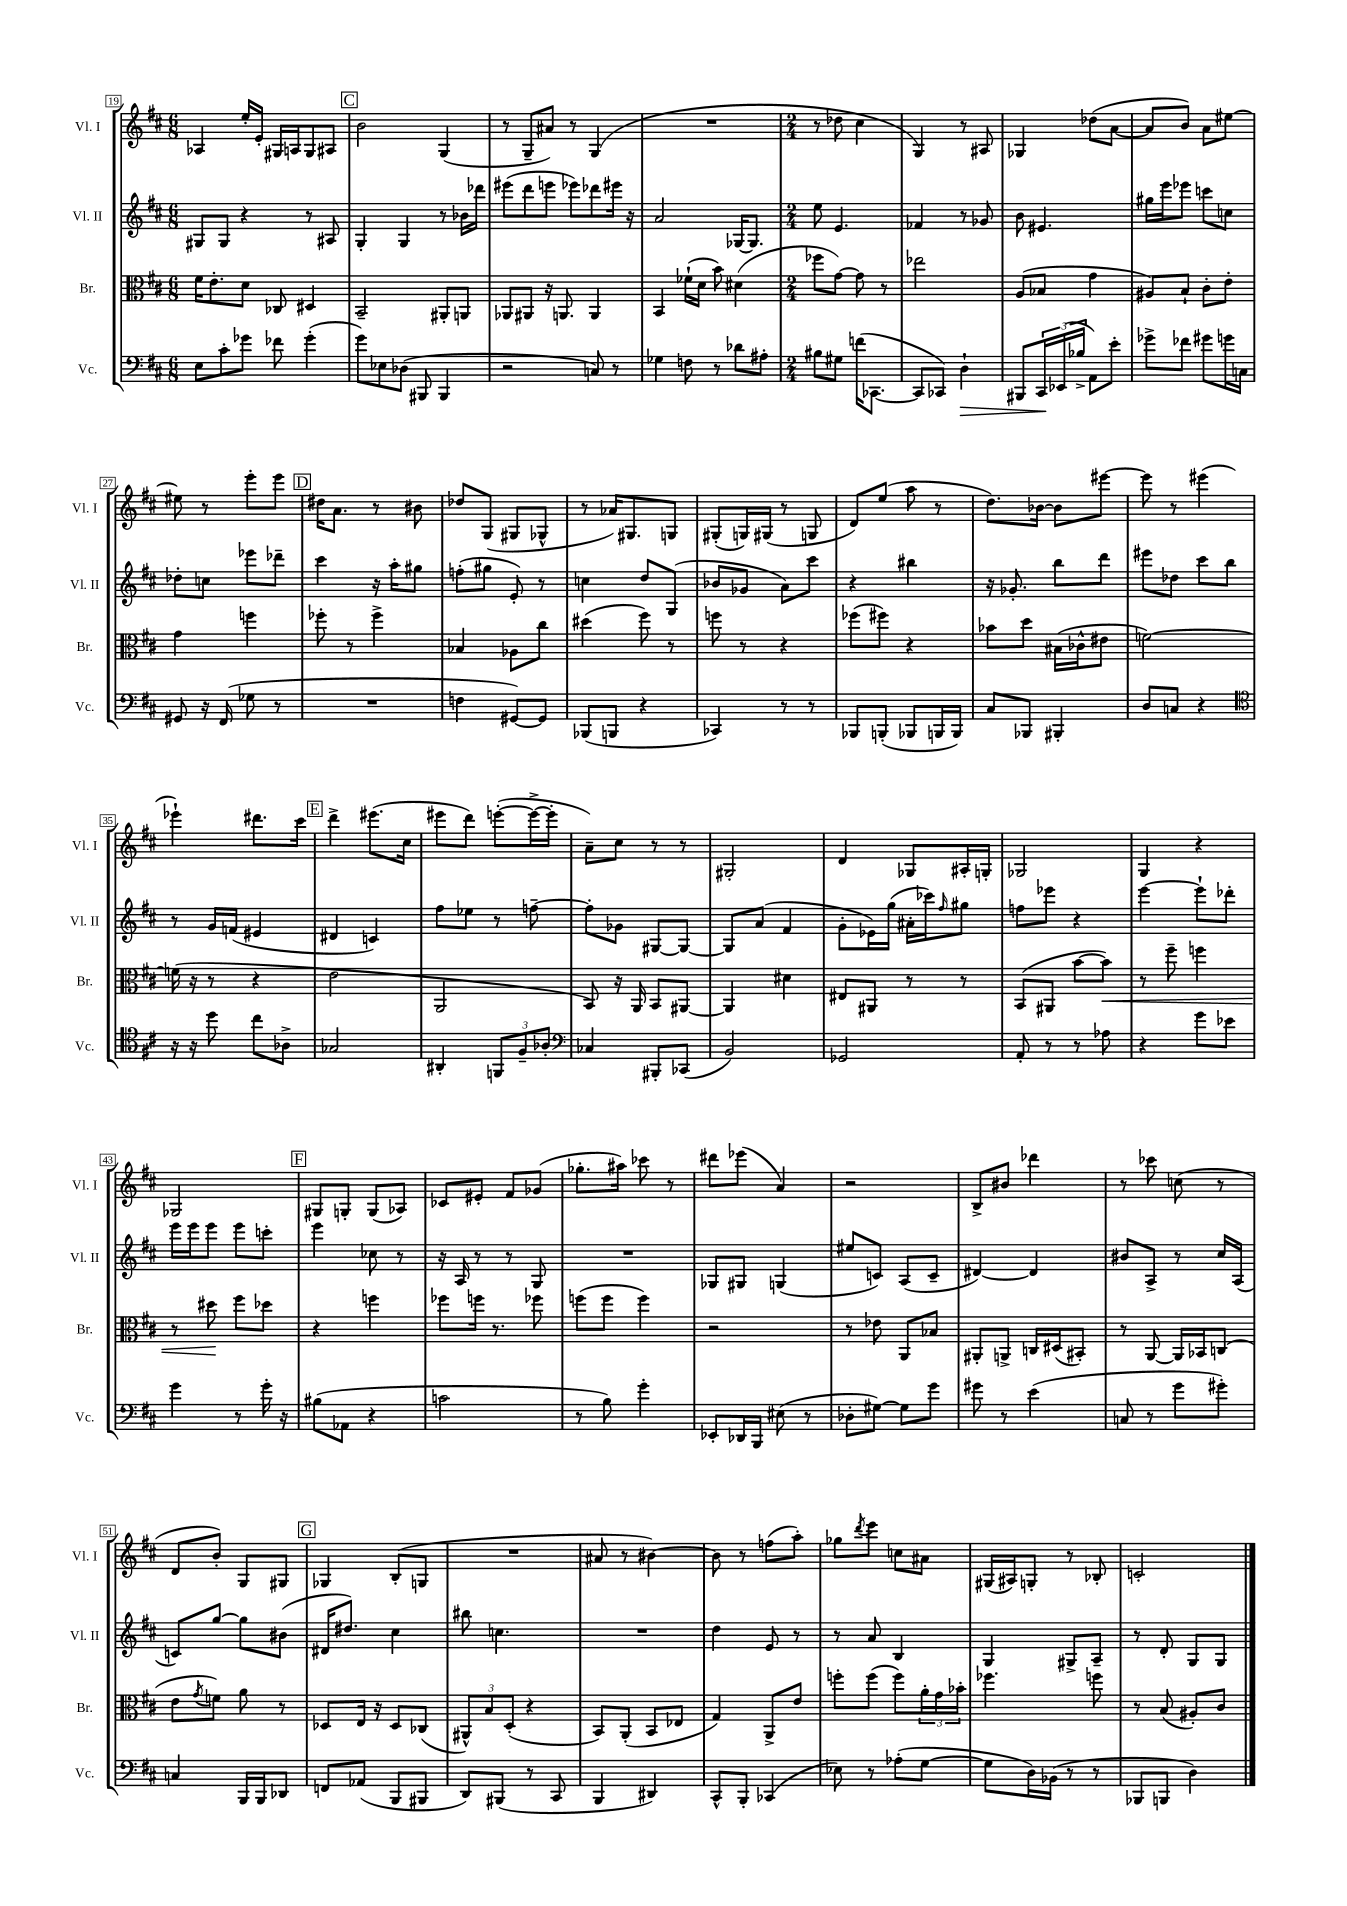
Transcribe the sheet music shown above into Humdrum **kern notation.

**kern	**kern	**kern	**kern
*staff4	*staff3	*staff2	*staff1
*clefF4	*clefC3	*clefG2	*clefG2
*k[f#c#]	*k[f#c#]	*k[f#c#]	*k[f#c#]
*M6/8	*M6/8	*M6/8	*M6/8
8E	16f#	8G#	4A-
.	8.e'	.	.
8c#'	.	8G#	.
8g-	8d	4r	16ee'
.	.	.	16e'
8f-	8C-	.	16G#
.	.	.	16A
(4g-'	4D#	8r	8G#
.	.	8A#	8A#
=	=	=	=
8g)	2BB~	4G'	2b
8E-	.	.	.
(8D-	.	4G	.
8BBB#	.	.	.
4BBB#	8AA#'	8r	(4G
.	8AA	16b-	.
.	.	16ddd-	.
=	=	=	=
2r	8AA-	(8eee#	8r
.	8AA#	8ddd	8G~
.	16r	8eee	8a#)
.	8.AA	.	.
.	.	8eee-)	8r
8C)	4AA	8ddd-	(4G
8r	.	16eee#	.
.	.	16r	.
=	=	=	=
4G-	4BB	2a	2.r
8F	(16f-`	.	.
.	16d	.	.
8r	8b)	.	.
8d-	(4d#	[16G-	.
.	.	8.G-]	.
8A#'	.	.	.
=	=	=	=
*M2/4	*M2/4	*M2/4	*M2/4
8B#	8ff-	8ee	8r
8G#	[8g)	4.e	8dd-
(16f	8g]	.	4cc#
[8.CC-	.	.	.
.	8r	.	.
=	=	=	=
8CC-]	2ee-	4f-	4G)
8CC-)	.	.	.
4D`	.	8r	8r
.	.	8g-	8A#
=	=	=	=
8BBB#	(8A	8b	4G-
24CC#	8B-	4.e#	.
(24EE-	.	.	.
24B-^	.	.	.
8AA)	4g	.	(8dd-
8e'	.	.	[8a
=	=	=	=
8g-^	8A#)	16gg#	8a]
.	.	16eee	.
8f-	8B`	8eee-	8b)
8g#	8c#'	8ccc	8a
16g	8e'	8cc	[8ee#
16C	.	.	.
=	=	=	=
8GG#	4g	8dd-'	8ee#]
16r	.	8cc	8r
(16FF#	.	.	.
8G-	4ff	8eee-	8eee'
8r	.	8ddd-~	8eee
=	=	=	=
2r	8ff-'	4ccc#	16dd#
.	.	.	8.a
.	8r	.	.
.	4ff-^	16r	8r
.	.	16aa'	.
.	.	8gg#	8b#
=	=	=	=
4F	4B-	(8ff'	8dd-
.	.	8gg#	(8G
[8GG#)	8A-	8e')	8G#
8GG#]	8cc#	8r	8G-^^
=	=	=	=
(8BBB-	(4dd#	4cc	8r
8BBB	.	.	16a-)
.	.	.	8.G#
4r	8ff#)	8dd	.
.	8r	(8G	8G
=	=	=	=
4CC-)	8ff	8b-	(8G#'
.	8r	8g-	16G)
.	.	.	(16G#
8r	4r	8a)	8r
8r	.	8ccc#	8G
=	=	=	=
8BBB-	(8ff-	4r	8d)
(8BBB'	8ff#)	.	(8ee
8BBB-	4r	4bb#	8aa
16BBB	.	.	8r
16BBB)	.	.	.
=	=	=	=
8C#	8b-	16r	8.dd)
.	.	8.g-'	.
8BBB-	8dd	.	.
.	.	.	[16b-
4BBB#'	(16B#	8bb	8b-]
.	16c-^^	.	.
.	8e#	8ddd	[8eee#
=	=	=	=
8D	[2f)	8eee#	8eee#]
8C	.	8dd-	8r
4r	.	8ccc#	(4eee#
.	.	8bb	.
=	=	=	=
*clefC4	*	*	*
16r	(16f]	8r	4eee-`)
16r	16r	.	.
8dd	8r	16g	.
.	.	(16f	.
8cc#	4r	4e#	8.ddd#
8A-^	.	.	.
.	.	.	16ccc#
=	=	=	=
2G-	2e	4d#	4ddd^
.	.	4c)	(8.eee#
.	.	.	16cc#
=	=	=	=
4AA#'	2AA	8ff#	8eee#
.	.	8ee-	8ddd)
12FF	.	8r	([8eee'
12F#~	.	.	.
.	.	[8ff~	16eee^_
12A-'	.	.	.
.	.	.	16eee']
=	=	=	=
*clefF4	*	*	*
4C-	8BB)	8ff']	8a~)
.	16r	8g-	8cc#
.	16AA	.	.
8BBB#'	8BB	[8G#	8r
(8CC-	[8AA#	8G#_	8r
=	=	=	=
2BB)	4AA#]	8G#]	2G#'
.	.	(8a	.
.	4d#	4f#	.
=	=	=	=
2GG-	8E#	8g'	4d
.	8AA#	16e-)	.
.	.	(16gg	.
.	8r	16a#'	8G-
.	.	16ccc-)	.
.	.	16qqff#	.
.	8r	8gg#	16A#'
.	.	.	16G'
=	=	=	=
8AA'	(8BB	8ff	2G-
8r	8AA#	8eee-	.
8r	[8b	4r	.
8A-	8b])	.	.
=	=	=	=
4r	8r	[4eee	4G
.	8ff#~	.	.
8g	4ff	8eee`]	4r
8e-	.	8ddd-'	.
=	=	=	=
4g	8r	16eee	2G-
.	.	16eee	.
.	8dd#	8eee	.
8r	8ff#	8eee	.
16g'	8dd-	8ccc'	.
16r	.	.	.
=	=	=	=
(8B#	4r	4eee	8G#
8AA-	.	.	8G'
4r	4ff	8cc-	(8G
.	.	8r	8A-)
=	=	=	=
2c	8ff-	16r	8c-
.	.	16A	.
.	16ff	8r	8e#'
.	8.r	.	.
.	.	8r	8f#
.	8ff-	8G	(8g-
=	=	=	=
8r	(8ff	2r	8.gg-'
8B)	8ff	.	.
.	.	.	16aa#)
4g'	4ff)	.	8ccc-
.	.	.	8r
=	=	=	=
8EE-'	2r	8G-	8ddd#
16DD-	.	8G#	(8eee-
16BBB	.	.	.
(8E#	.	(4G	4a)
8r	.	.	.
=	=	=	=
8D-'	8r	8ee#	2r
[8G#)	8e-	8c)	.
8G#]	8AA	(8A	.
8g	8B-	8c~	.
=	=	=	=
8g#	8AA#'	[4d#)	8B^
8r	8AA^	.	8b#
(4e	16C	4d#]	4ddd-
.	(16D#	.	.
.	8BB#')	.	.
=	=	=	=
8C	8r	8b#	8r
8r	[8AA	8A^	8ccc-
8g	16AA]	8r	(8cc
.	16BB-	.	.
8g#')	(8C	16cc#	8r
.	.	(16A	.
=	=	=	=
4C	8e	8c)	8d
.	8qg	.	.
.	8f)	[8gg	8b')
16BBB	8a	8gg]	8G
16BBB	.	.	.
8DD-	8r	(8b#	8G#
=	=	=	=
8FF	8D-	16d#	4G-
.	.	8.dd#)	.
(8AA-	16E	.	.
.	16r	.	.
8BBB	8D-	4cc#	(8B'
8BBB#	(8C-	.	8G
=	=	=	=
8DD)	12AA#^^)	8bb#	2r
.	12B	.	.
(8BBB#	.	4.cc	.
.	(12D'	.	.
8r	4r	.	.
8CC#	.	.	.
=	=	=	=
4BBB	8BB)	2r	8a#
.	(8AA'	.	8r
4DD#)	8BB	.	[4b#)
.	8E-	.	.
=	=	=	=
8CC#^^	4G)	4dd	8b#]
8BBB'	.	.	8r
(4CC-	8AA^	8e	(8ff
.	8e	8r	8aa')
=	=	=	=
8E-)	8ff'	8r	8gg-
.	.	.	8qddd
8r	(8ff	8a	8eee
(8A-'	8ff)	4B	8cc
[8G	24a'	.	8a#
.	24g	.	.
.	24b-'	.	.
=	=	=	=
8G]	4.ff-	4G	(16G#
.	.	.	16A#)
16D)	.	.	8G'
(16BB-	.	.	.
8r	.	8G#^	8r
8r	8ff	8A~	8B-'
=	=	=	=
8BBB-	8r	8r	2c'
8BBB	(8B	8d'	.
4D)	8A#')	8G	.
.	8c#	8G	.
==	==	==	==
*-	*-	*-	*-
